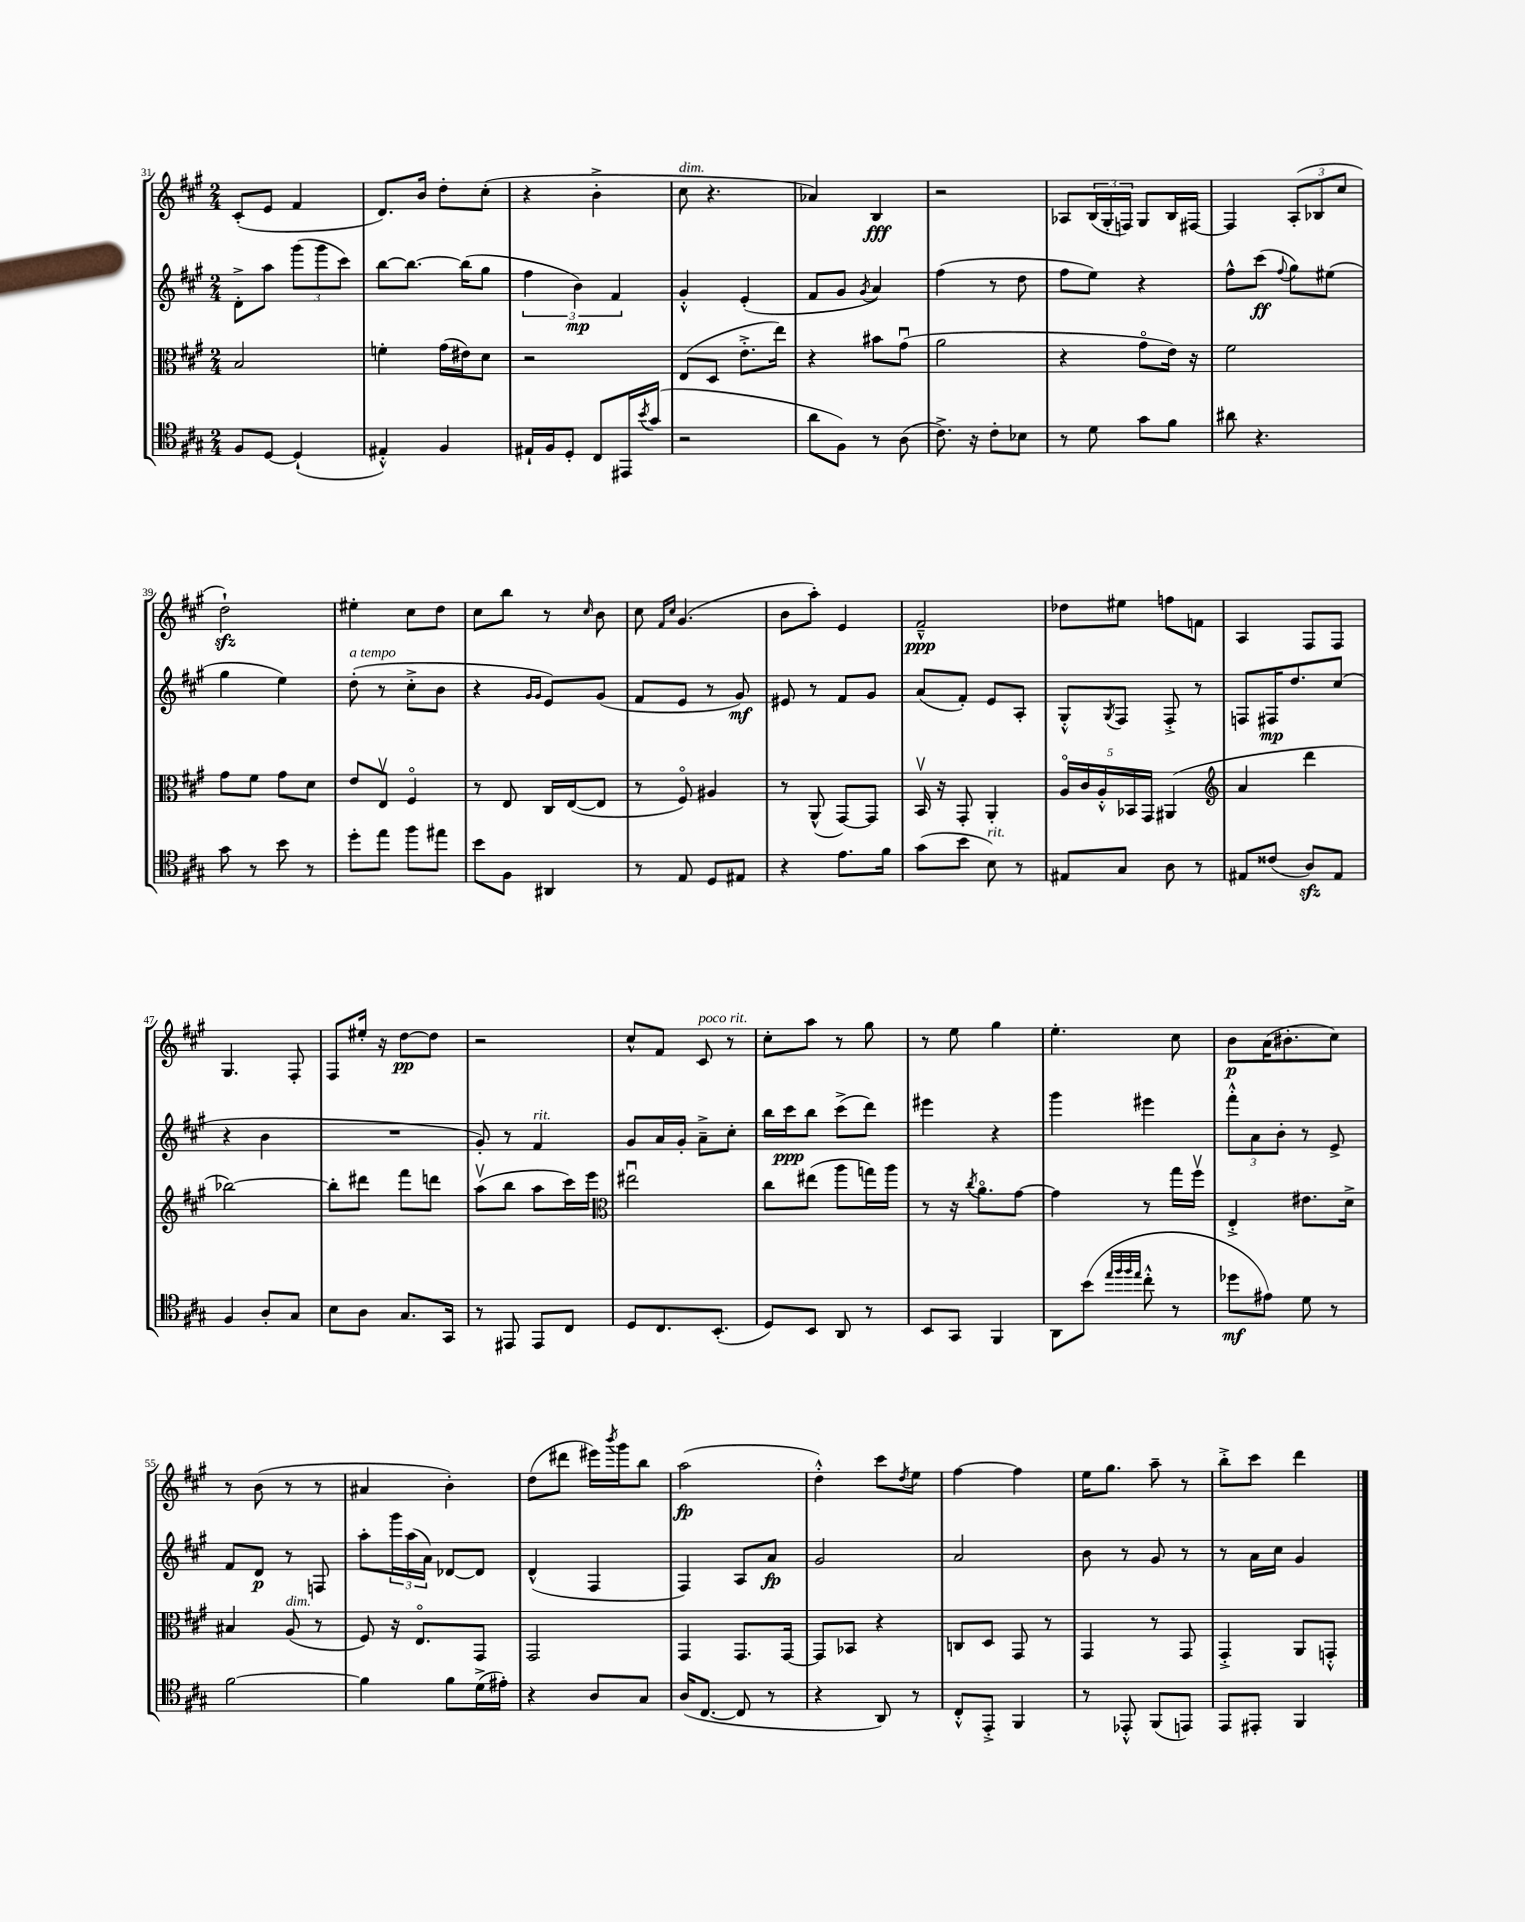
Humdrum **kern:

**kern	**dynam	**kern	**kern	**dynam	**kern	**dynam
*part4	*part4	*part3	*part2	*part2	*part1	*part1
*staff4	*staff4	*staff3	*staff2	*staff2	*staff1	*staff1
*clefC4	*	*clefC3	*clefG2	*	*clefG2	*
*k[f#c#g#]	*	*k[f#c#g#]	*k[f#c#g#]	*	*k[f#c#g#]	*
*M2/4	*	*M2/4	*M2/4	*	*M2/4	*
=31	=31	=31	=31	=31	=31	=31
8F#/L	.	2B/	8d'^\L	.	(8c#'/L	.
[8D/J	.	.	8aa\J	.	8e/J	.
(4D`/]	.	.	(12ggg#\L	.	4f#/	.
.	.	.	12ggg#\	.	.	.
.	.	.	12ccc#\J)	.	.	.
=32	=32	=32	=32	=32	=32	=32
4E#X'^^/)	.	4fn'\	[8bb\L	.	8.d/L)	.
.	.	.	8.bb\J_	.	.	.
.	.	.	.	.	16b/Jk	.
4F#/	.	(16g#\LL	.	.	8dd'\L	.
.	.	16e#X\J)	(16bb\KL]	.	.	.
.	.	8d\J	8gg#\J	.	(8cc#'\J	.
=33	=33	=33	=33	=33	=33	=33
16E#X`/LL	.	2r	6ff#\	.	4r	.
16F#/J	.	.	.	.	.	.
8D'/J	.	.	.	.	.	.
.	.	.	6b\)	mp	.	.
8C#/L	.	.	.	.	4b'^\	.
.	.	.	6f#/	.	.	.
16EE#X/L	.	.	.	.	.	.
8qb/	.	.	.	.	.	.
(16g#/JJ	.	.	.	.	.	.
=34	=34	=34	=34	=34	=34	=34
!	!	!	!	!	!LO:TX:a:i:t=dim.	!
2r	.	(8E/L	4g#'^^/	.	8cc#\	.
.	.	8D/J	.	.	4.r	.
.	.	8.e'^\L	(4e'/	.	.	.
.	.	16ee\Jk)	.	.	.	.
=35	=35	=35	=35	=35	=35	=35
8a\L	.	4r	8f#/L	.	4a-X/)	.
8F#\J)	.	.	8g#/J	.	.	.
.	.	.	8qg#/	.	.	.
8r	.	8b#X\L	4a/)	.	4B/	fff
(8A\	.	(8g#u\J	.	.	.	.
=36	=36	=36	=36	=36	=36	=36
8.c#^\)	.	2a\	(4ff#\	.	2r	.
16r	.	.	.	.	.	.
8c#'\L	.	.	8r	.	.	.
8B-X\J	.	.	8dd\	.	.	.
=37	=37	=37	=37	=37	=37	=37
8r	.	4r	8ff#\L	.	8A-X/L	.
8d\	.	.	8ee\J)	.	(24B/L	.
.	.	.	.	.	24G#'/	.
.	.	.	.	.	24Fn/JJ)	.
8g#\L	.	8g#\L	4r	.	8G#/L	.
8f#\J	.	16e\Jk)	.	.	16B/L	.
.	.	16r	.	.	[16F#X/JJ	.
=38	=38	=38	=38	=38	=38	=38
8a#X\	.	2f#\	8ff#^^\L	.	4F#/]	.
4.r	.	.	(8ccc#\J	ff	.	.
.	.	.	8qqff#/	.	.	.
.	.	.	8gg#\L)	.	(12A'/L	.
.	.	.	.	.	12B-X/	.
.	.	.	(8ee#X\J	.	.	.
.	.	.	.	.	12cc#/J	.
!!LO:LB:g=z
=39	=39	=39	=39	=39	=39	=39
8g#\	.	8g#\L	4gg#\	.	2ddzz`\)	.
8r	.	8f#\J	.	.	.	.
8b\	.	8g#\L	4ee\)	.	.	.
8r	.	8d\J	.	.	.	.
=40	=40	=40	=40	=40	=40	=40
!	!	!	!LO:TX:a:i:t=a tempo	!	!	!
8dd'\L	.	8e/L	(8dd'\	.	4ee#X'\	.
8ee\J	.	8Ev/J	8r	.	.	.
8ff#\L	.	4F#/	8cc#'^\L	.	8cc#\L	.
8ee#X\J	.	.	8b\J	.	8dd\J	.
=41	=41	=41	=41	=41	=41	=41
8b\L	.	8r	4r	.	8cc#\L	.
8F#\J	.	8E/	.	.	8bb\J	.
.	.	.	16qqg#/LL	.	.	.
.	.	.	16qqg#/JJ	.	.	.
4AA#X/	.	16C#/LL	8e/L)	.	8r	.
.	.	([16E/J	.	.	.	.
.	.	.	.	.	16qqcc#/	.
.	.	8E/J]	(8g#/J	.	8b\	.
=42	=42	=42	=42	=42	=42	=42
8r	.	8r	8f#/L	.	8cc#\	.
.	.	.	.	.	16qqf#/LL	.
.	.	.	.	.	16qqcc#/JJ	.
8E/	.	8F#/)	8e/J	.	(4.g#/	.
8D/L	.	4A#X/	8r	.	.	.
8E#X/J	.	.	8g#/)	mf	.	.
=43	=43	=43	=43	=43	=43	=43
4r	.	8r	8e#X/	.	8b\L	.
.	.	(8AA^^/	8r	.	8aa'\J)	.
8.e\L	.	[8GG#/L)	8f#/L	.	4e/	.
.	.	8GG#/J]	8g#/J	.	.	.
16f#\Jk	.	.	.	.	.	.
=44	=44	=44	=44	=44	=44	=44
(8g#\L	.	16BBv/	(8a/L	.	2f#~^^/	ppp
.	.	16r	.	.	.	.
8b\J	.	8GG#'/	8f#'/J)	.	.	.
!LO:TX:a:i:t=rit.	!	!	!	!	!	!
8B\)	.	4AA'/	8e/L	.	.	.
8r	.	.	8A'/J	.	.	.
=45	=45	=45	=45	=45	=45	=45
8E#X/L	.	20A/LL	8G#'^^/L	.	8dd-X\L	.
.	.	20c#/	.	.	.	.
.	.	20A'^^/	.	.	.	.
.	.	.	8qG#/	.	.	.
8G#/J	.	.	8F#/J	.	8ee#X\J	.
.	.	20BB-X/	.	.	.	.
.	.	20GG#/JJ	.	.	.	.
8A\	.	(4AA#X/	8F#'^/	.	8ffn\L	.
8r	.	.	8r	.	8fn\J	.
=46	=46	=46	=46	=46	=46	=46
*	*	*clefG2	*	*	*	*
8E#X/L	.	4a/	8Fn/L	.	4A/	.
(8c##X/J	.	.	16F#X/K	mp	.	.
.	.	.	8.dd/	.	.	.
8Azz/L)	.	4ddd\	.	.	8F#/L	.
8E#/J	.	.	(8cc#/J	.	8F#/J	.
!!LO:LB:g=z
=47	=47	=47	=47	=47	=47	=47
4F#/	.	[2bb-X\)	4r	.	4.G#/	.
8A'/L	.	.	4b\	.	.	.
8G#/J	.	.	.	.	8F#'/	.
=48	=48	=48	=48	=48	=48	=48
8B\L	.	8bb-'\L]	2r	.	8F#/L	.
8A\J	.	8ddd#X\J	.	.	16ee#X'/Jk	.
.	.	.	.	.	16r	.
8.G#/L	.	8fff#\L	.	.	[8dd\L	pp
.	.	8dddn\J	.	.	8dd\J]	.
16GG#/Jk	.	.	.	.	.	.
=49	=49	=49	=49	=49	=49	=49
8r	.	(8aav\L	8g#'/)	.	2r	.
8EE#X/	.	8bb\J	8r	.	.	.
!	!	!	!LO:TX:a:i:t=rit.	!	!	!
8EE#/L	.	8aa\L	4f#/	.	.	.
8C#/J	.	16ccc#\L)	.	.	.	.
.	.	16eee\JJ	.	.	.	.
=50	=50	=50	=50	=50	=50	=50
*	*	*clefC3	*	*	*	*
8D/L	.	2ee#Xu\	8g#/L	.	8cc#^^/L	.
8.C#/	.	.	16a/L	.	8f#/J	.
.	.	.	16g#'/JJ	.	.	.
!	!	!	!	!	!LO:TX:a:i:t=poco rit.	!
.	.	.	8a~^\L	.	8c#/	.
(8.BB'/J	.	.	.	.	.	.
.	.	.	8cc#'\J	.	8r	.
=51	=51	=51	=51	=51	=51	=51
8D/L)	.	8cc#\L	16bb\LL	.	8cc#'\L	.
.	.	.	16ccc#\J	ppp	.	.
8BB/J	.	(8ee#X\J	8bb\J	.	8aa\J	.
8AA/	.	8aa\L	(8ccc#^\L	.	8r	.
8r	.	16ggn\L)	8ddd\J)	.	8gg#\	.
.	.	16aa\JJ	.	.	.	.
=52	=52	=52	=52	=52	=52	=52
8BB/L	.	8r	4eee#X\	.	8r	.
8GG#/J	.	16r	.	.	8ee\	.
.	.	8qcc#/	.	.	.	.
.	.	8.a\L	.	.	.	.
4FF#/	.	.	4r	.	4gg#\	.
.	.	[8g#\J	.	.	.	.
=53	=53	=53	=53	=53	=53	=53
8AA\L	.	4g#\]	4ggg#\	.	4.ee'\	.
(8b\J	.	.	.	.	.	.
32qqee/LLL	.	.	.	.	.	.
32qqff#/	.	.	.	.	.	.
32qqff#/	.	.	.	.	.	.
32qqee/JJJ	.	.	.	.	.	.
8cc#'^^\	.	8r	4eee#X\	.	.	.
8r	.	16gg#\LL	.	.	8cc#\	.
.	.	16ff#v\JJ	.	.	.	.
=54	=54	=54	=54	=54	=54	=54
8dd-X\L	mf	4E'^/	12fff#'^^\L	.	8b\L	p
.	.	.	12a\	.	.	.
8e#X\J)	.	.	.	.	(16a\K	.
.	.	.	12b'\J	.	.	.
.	.	.	.	.	8.b#X'\	.
8d\	.	8.e#X\L	8r	.	.	.
8r	.	.	8e^/	.	8cc#\J)	.
.	.	16d^\Jk	.	.	.	.
!!LO:LB:g=z
=55	=55	=55	=55	=55	=55	=55
[2f#\	.	4B#X/	8f#/L	.	8r	.
.	.	.	8d/J	p	(8b\	.
!	!	!LO:TX:a:i:t=dim.	!	!	!	!
.	.	(8A/	8r	.	8r	.
.	.	8r	8Fn/	.	8r	.
=56	=56	=56	=56	=56	=56	=56
4f#\]	.	8F#/)	8aa'\L	.	4a#X/	.
.	.	16r	24ggg#\L	.	.	.
.	.	.	(24aa\	.	.	.
.	.	8.E/L	.	.	.	.
.	.	.	24a\JJ)	.	.	.
8f#\L	.	.	[8d-X/L	.	4b'\)	.
(16d^\L	.	8GG#/J	8d-/J]	.	.	.
16e#X'\JJ)	.	.	.	.	.	.
=57	=57	=57	=57	=57	=57	=57
4r	.	2GG#/	(4d^^/	.	(8dd\L	.
.	.	.	.	.	8ddd#X\J	.
8A/L	.	.	4F#/	.	16eee#X\LL)	.
.	.	.	.	.	8qbbb/	.
.	.	.	.	.	16ggg#\J	.
8G#/J	.	.	.	.	8bb\J	.
=58	=58	=58	=58	=58	=58	=58
(16A/KL	.	4GG#/	4F#/)	.	(2aa\	fp
[8.C#/J	.	.	.	.	.	.
8C#/]	.	8.GG#/L	8A/L	.	.	.
8r	.	.	8a/J	fp	.	.
.	.	[16GG#/Jk	.	.	.	.
=59	=59	=59	=59	=59	=59	=59
4r	.	8GG#/L]	2g#/	.	4dd'^^\)	.
.	.	8BB-X/J	.	.	.	.
8AA/)	.	4r	.	.	8ccc#\L	.
.	.	.	.	.	8qdd/	.
8r	.	.	.	.	8ee\J	.
=60	=60	=60	=60	=60	=60	=60
8C#'^^/L	.	8Cn/L	2a/	.	[4ff#\	.
8EE'^/J	.	8D/J	.	.	.	.
4FF#/	.	8GG#/	.	.	4ff#\]	.
.	.	8r	.	.	.	.
=61	=61	=61	=61	=61	=61	=61
8r	.	4GG#/	8b\	.	16ee\KL	.
.	.	.	.	.	8.gg#\J	.
8EE-X'^^/	.	.	8r	.	.	.
(8FF#/L	.	8r	8g#/	.	8aa~\	.
8EEn/J)	.	8GG#/	8r	.	8r	.
=62	=62	=62	=62	=62	=62	=62
8EE/L	.	4GG#'^/	8r	.	8bb'^\L	.
8EE#X'/J	.	.	16a\LL	.	8ccc#\J	.
.	.	.	16cc#\JJ	.	.	.
4FF#/	.	8AA/L	4g#/	.	4ddd\	.
.	.	8GGn'^^/J	.	.	.	.
==	==	==	==	==	==	==
*-	*-	*-	*-	*-	*-	*-
